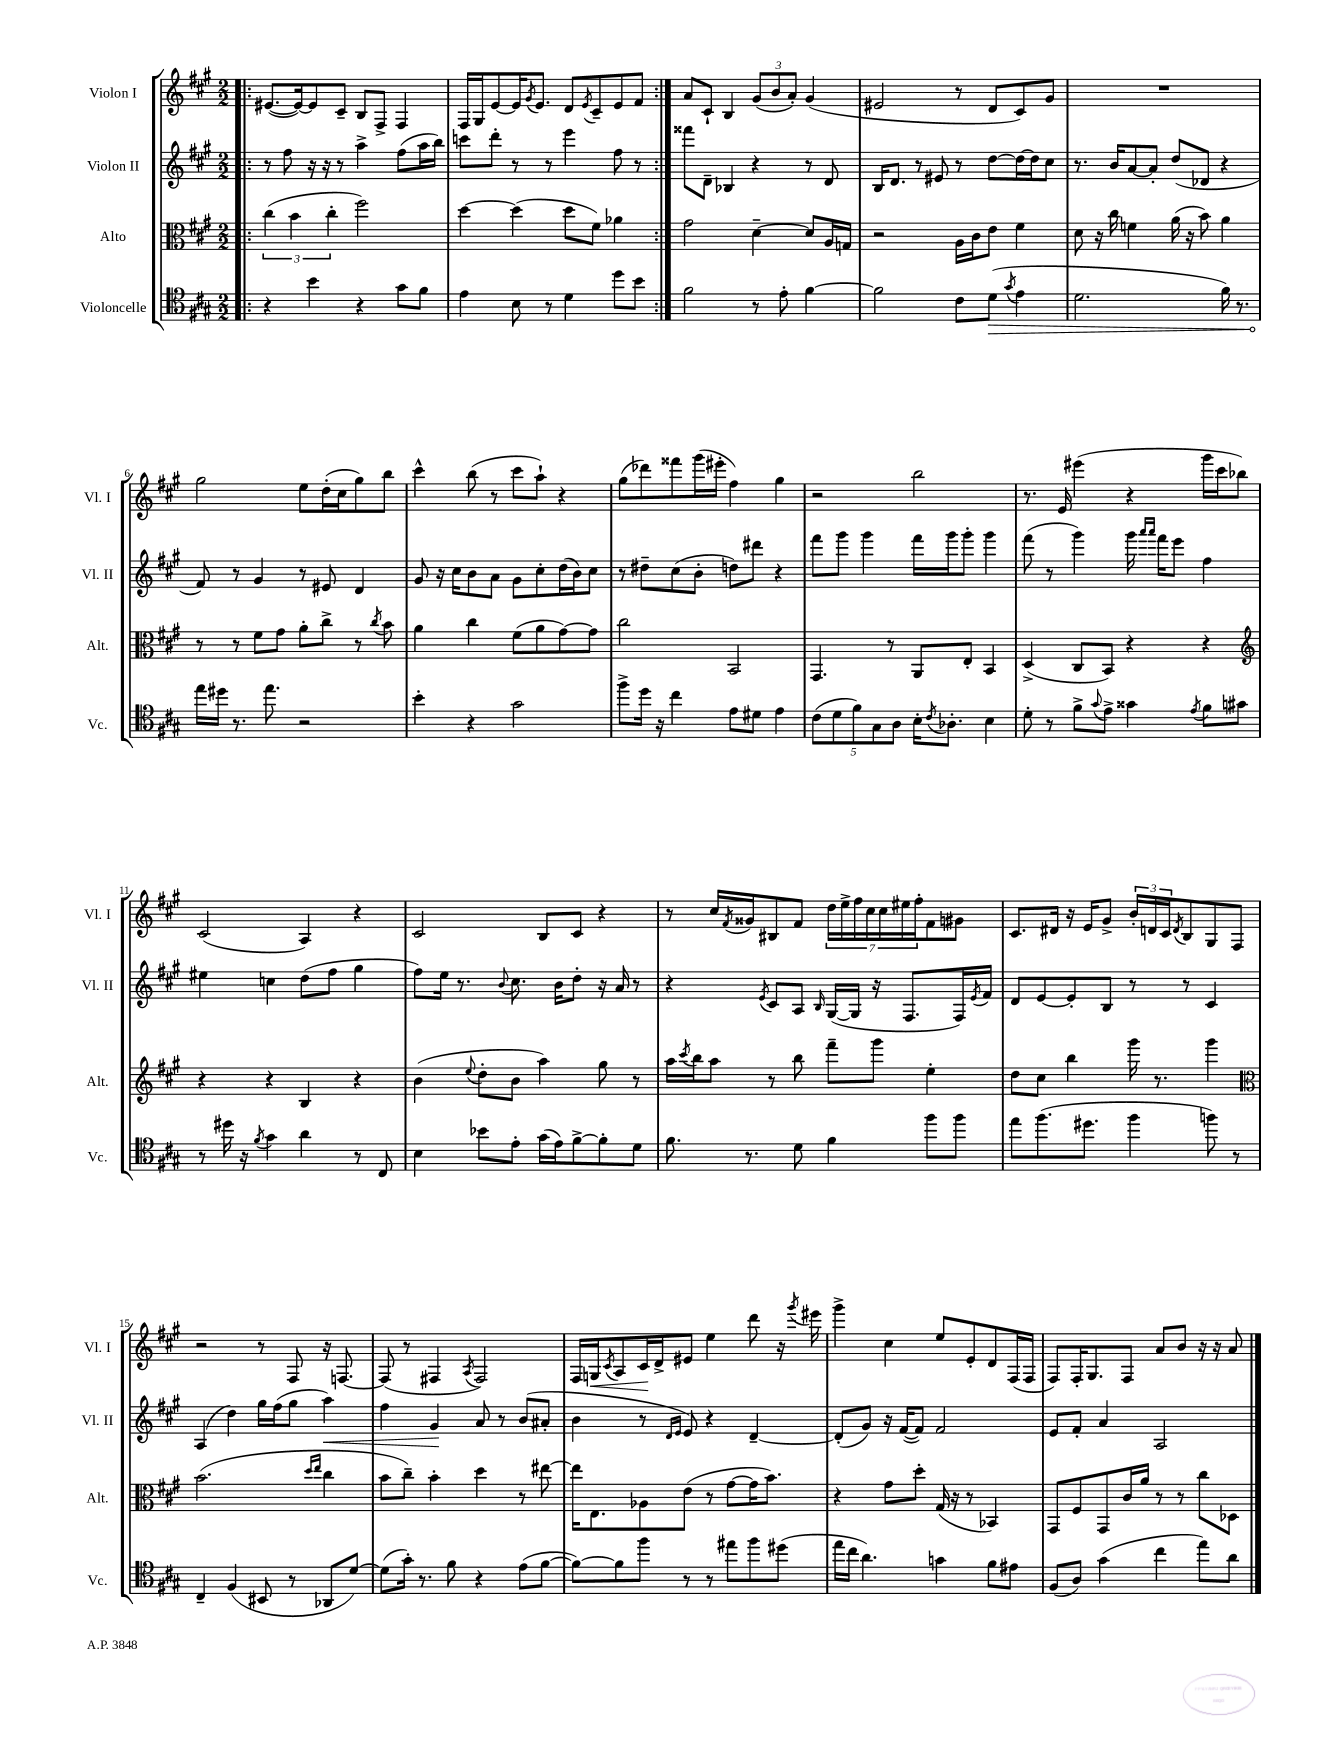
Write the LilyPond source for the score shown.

<<
\new StaffGroup <<
\new Staff = "s0" \with { instrumentName = "Violon I" shortInstrumentName = "Vl. I" } {
    \clef treble \key a \major \numericTimeSignature \time 2/2
    \repeat volta 2 { \bar ".|:" eis'8.~( eis'16~) eis'8 cis'8-- b8 fis8-> fis4 |
    fis16 gis16 e'8~ e'16 \acciaccatura { gis'8 } e'8. d'8 \acciaccatura { e'8 } cis'8-- e'8 fis'8 | }
    a'8 cis'8-! b4 \tuplet 3/2 { gis'8( b'8 a'8-.) } gis'4( |
    eis'2 r8 d'8 cis'8) gis'8 |
    R1 |
    gis''2 e''8 d''16-.( cis''16 gis''8) b''8 |
    cis'''4-^ b''8( r8 cis'''8 a''8-!) r4 |
    gis''8( des'''8) fisis'''8 gis'''16( eis'''16-. fis''4) gis''4 |
    r2 b''2 |
    r8. e'16 eis'''4( r4 gis'''16 cis'''16 bes''8) |
    cis'2( a4) r4 |
    cis'2 b8 cis'8 r4 |
    r8 cis''16 \acciaccatura { fis'8 } gisis'16 bis8 fis'8 \tuplet 7/4 { d''16 e''16-> fis''16 cis''16 cis''16 eis''16 fis''16-. } fis'8 gis'8 |
    cis'8. dis'16 r16 e'16 gis'8-> \tuplet 3/2 { b'16-. d'16 cis'16 } \acciaccatura { d'8 } b8 gis8 fis8 |
    r2 r8 fis8 r16 f8.~ |
    f8( r8 fis4 \acciaccatura { a8 } fis2) |
    fis16 g16\< \acciaccatura { cis'8 } a8 cis'16\! d'16-> eis'8 e''4 d'''8 r16 \acciaccatura { gis'''8 } eis'''16 |
    gis'''4-> cis''4 e''8 e'8-. d'8 fis16( fis16 |
    fis8) fis16-. gis8. fis8 a'8 b'8 r16 r16 a'8 \bar "|." |
}
\new Staff = "s1" \with { instrumentName = "Violon II" shortInstrumentName = "Vl. II" } {
    \clef treble \key a \major \numericTimeSignature \time 2/2
    \repeat volta 2 { \bar ".|:" r8 fis''8 r16 r16 r8 a''4-> fis''8( a''16 b''16) |
    c'''8 d'''8-. r8 r8 e'''4 fis''8 r8 | }
    fisis'''8 d'8-- bes4 r4 r8 d'8 |
    b16 d'8. r8 eis'8 r8 d''8~ d''16~ d''16 cis''8 |
    r8. b'16 a'8~ a'8-. d''8( des'8 r4 |
    fis'8) r8 gis'4 r8 eis'8 d'4 |
    gis'8 r16 cis''16 b'8 a'8 gis'8 cis''8-. d''16( b'16) cis''8 |
    r8 dis''8-- cis''8( b'8-. d''8) dis'''8 r4 |
    fis'''8 gis'''8 gis'''4 fis'''16 gis'''16 gis'''8-. gis'''4 |
    fis'''8( r8 gis'''4) gis'''16 \grace { a'''16 a'''16 } fis'''16 e'''8 fis''4 |
    eis''4 c''4 d''8( fis''8 gis''4 |
    fis''8) e''16 r8. \appoggiatura { b'8 } cis''8. b'16 d''8-. r16 a'16 r8 |
    r4 \acciaccatura { e'8 } cis'8 a8 \grace { b16 } gis16~( gis16 r16 fis8. fis16) \acciaccatura { e'8 } fis'16 |
    d'8 e'8~ e'8-. b8 r8 r8 cis'4 |
    a4( d''4) gis''16 fis''16( gis''8 a''4\<) |
    fis''4 gis'4\! a'8 r8 b'8( ais'8-. |
    b'4 r8 \grace { d'16 e'16 } e'8) r4 d'4~-- |
    d'8-.( gis'8) r16 fis'16~( fis'8) fis'2 |
    e'8 fis'8-. a'4 a2 \bar "|." |
}
\new Staff = "s2" \with { instrumentName = "Alto" shortInstrumentName = "Alt." } {
    \clef alto \key a \major \numericTimeSignature \time 2/2
    \repeat volta 2 { \bar ".|:" \tuplet 3/2 { cis''4( b'4 cis''4-. } fis''2) |
    d''4~ d''4( d''8 fis'8) aes'4 | }
    gis'2 d'4~-- d'8 a16 g16 |
    r2 a16 cis'16 e'8 fis'4 |
    d'8 r16 cis''16 f'4 a'16( r16 b'8) a'4 |
    r8 r8 fis'8 gis'8 a'8-. cis''8-> r8 \acciaccatura { cis''8 } b'8 |
    a'4 cis''4 fis'8( a'8 gis'8~) gis'8 |
    cis''2 b,2 |
    gis,4. r8 a,8 e8-. b,4 |
    d4->( cis8 b,8) r4 r4 |
    \clef treble r4 r4 b4 r4 |
    b'4( \appoggiatura { e''8 } d''8-. b'8 a''4) gis''8 r8 |
    a''16 \acciaccatura { cis'''8 } b''16 a''8 r8 b''8 fis'''8-- gis'''8 e''4-. |
    d''8 cis''8 b''4 gis'''16 r8. gis'''4 |
    \clef alto b'2.( \grace { d''16 e''16 } cis''4 |
    b'8 cis''8--) b'4-. d''4 r8 eis''8~ |
    eis''16 e8. aes8 e'8( r8 gis'8~ gis'16 b'8.) |
    r4 gis'8 d''8-. gis16( r16 r8 bes,4) |
    gis,8 fis8 gis,8 cis'16 a'16 r8 r8 cis''8 des8 \bar "|." |
}
\new Staff = "s3" \with { instrumentName = "Violoncelle" shortInstrumentName = "Vc." } {
    \clef tenor \key a \major \numericTimeSignature \time 2/2
    \repeat volta 2 { \bar ".|:" r4 b'4 r4 gis'8 fis'8 |
    e'4 b8 r8 d'4 d''8 b'8 | }
    fis'2 r8 e'8-. fis'4~ |
    fis'2 cis'8 \once \override Hairpin.circled-tip = ##t d'8\>( \acciaccatura { gis'8 } e'4 |
    d'2. fis'16) r8. |
    e''16\! dis''16 r8. e''8. r2 |
    b'4-. r4 gis'2 |
    fis''8-> d''16 r16 cis''4 e'8 dis'8 e'4 |
    \tuplet 5/4 { cis'8( d'8 fis'8) gis8 a8 } b16-. \acciaccatura { cis'8 } aes8.-. b4 |
    d'8-. r8 fis'8-> \appoggiatura { gis'8 } e'8-> gisis'4 \acciaccatura { e'8 } fis'8 gis'8 |
    r8 dis''16 r16 \acciaccatura { fis'8 } gis'4 a'4 r8 cis8 |
    b4 bes'8 e'8-. gis'16( e'16) fis'8~-> fis'8-. d'8 |
    fis'8. r8. d'8 fis'4 fis''8 fis''8 |
    e''8 fis''8.( dis''8. fis''4 f''8) r8 |
    cis4-- fis4( bis,8 r8 aes,8 d'8~) |
    d'8( gis'16-.) r8. fis'8 r4 e'8( fis'8~ |
    fis'8~) fis'8 fis''8 r8 r8 eis''8 fis''8 dis''8( |
    e''16 cis''16 a'4.) g'4 fis'8 eis'8 |
    fis8( a8) gis'4( cis''4 e''8) a'8 \bar "|." |
}
>>
>>
